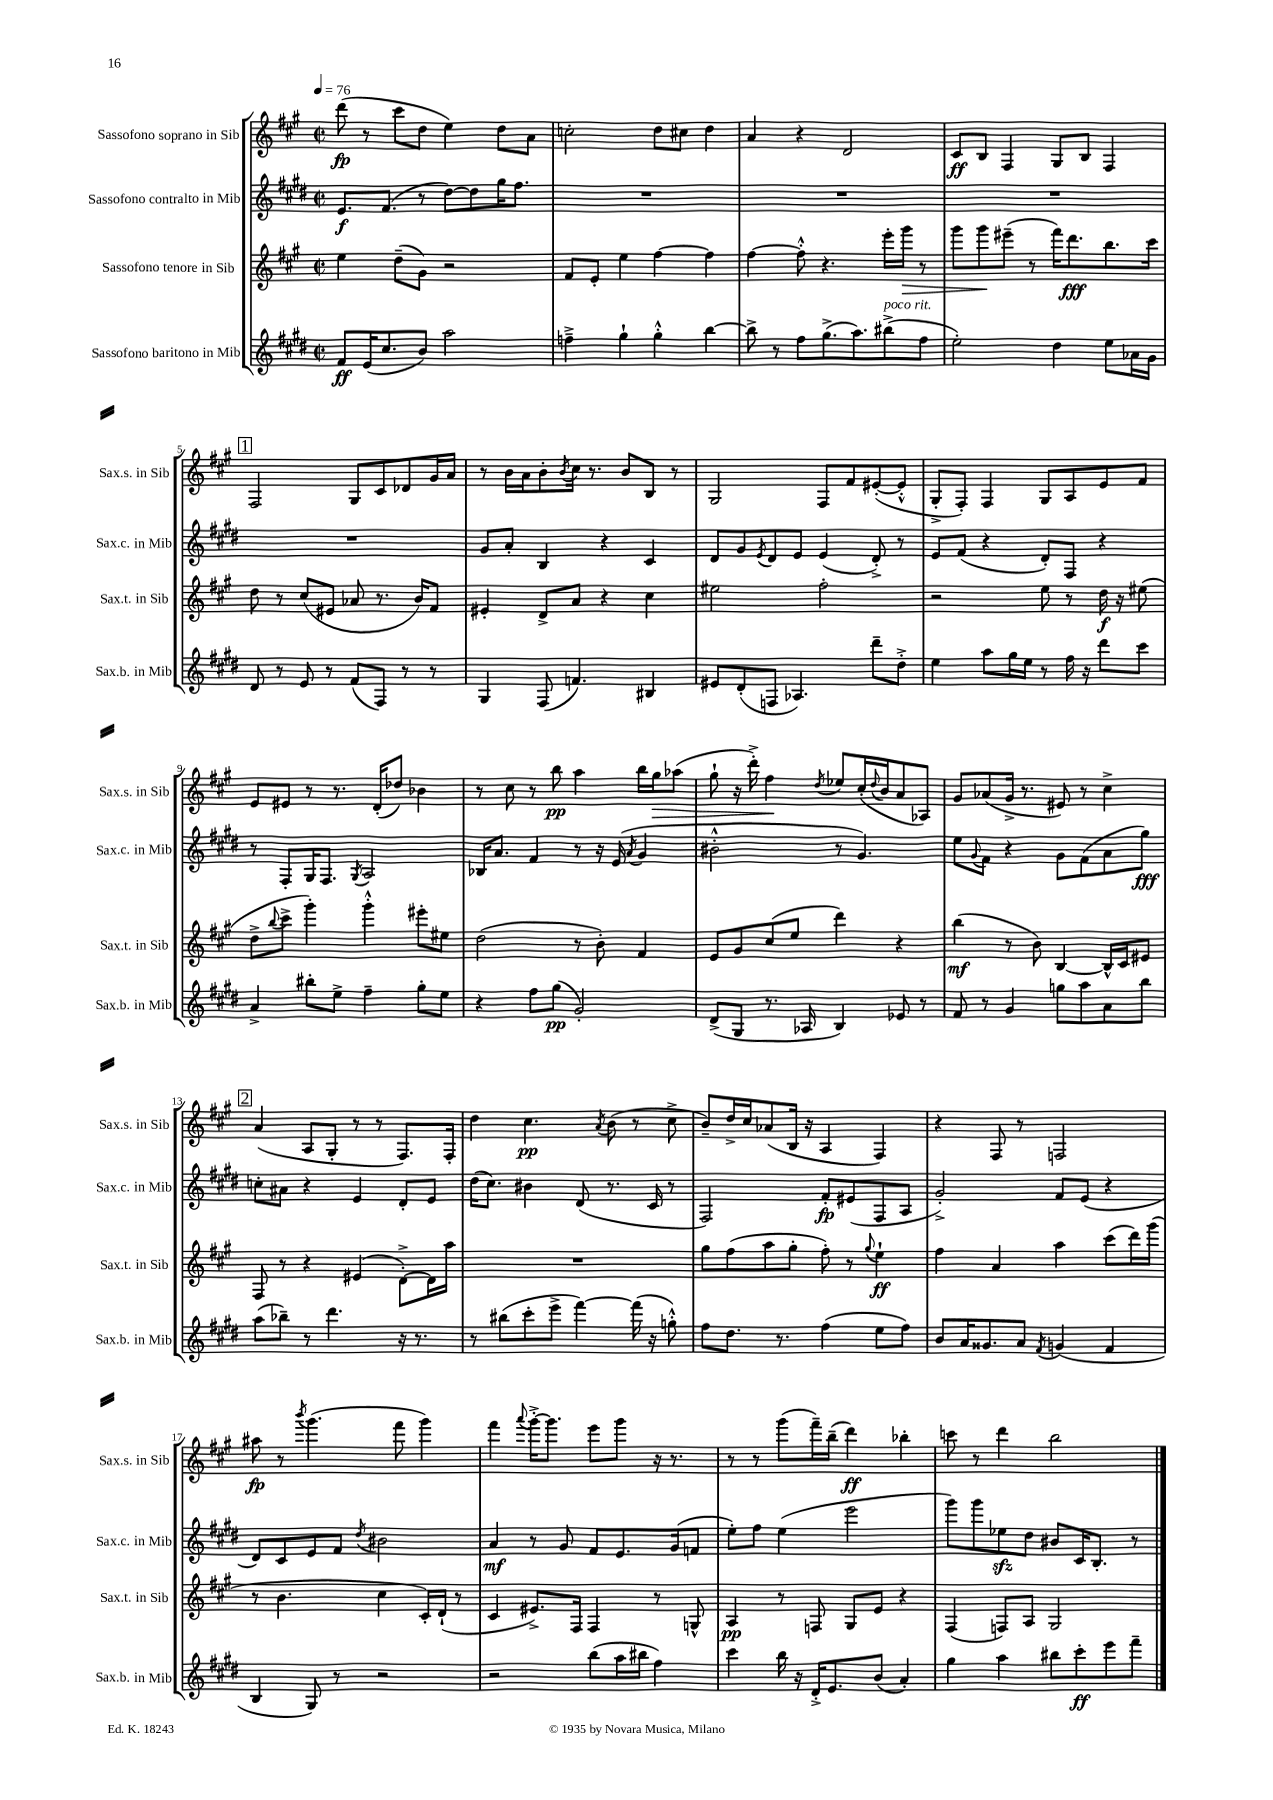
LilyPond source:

<<
\new StaffGroup <<
\new Staff = "s0" \with { instrumentName = "Sassofono soprano in Sib" shortInstrumentName = "Sax.s. in Sib" } {
    \clef treble \key a \major \defaultTimeSignature \time 2/2 \tempo 4 = 76
    d'''8\fp( r8 cis'''8 d''8 e''4) d''8 a'8 |
    c''2-. d''8 cis''8 d''4 |
    a'4 r4 d'2 |
    cis'8\ff b8 fis4 gis8 b8 fis4 |
    \mark \markup { \box "1" } fis2 gis8 cis'8 des'8 gis'16 a'16 |
    r8 b'16 a'16 b'8-. \acciaccatura { b'8 } cis''16 r8. b'8 b8 r8 |
    gis2 fis8 fis'8 eis'8~-.( eis'8-.-^ |
    gis8-.-> fis8-.) fis4 gis8 a8 e'8 fis'8 |
    e'8 eis'8 r8 r8. d'16-.( des''8) bes'4 |
    r8 cis''8 r8 b''8\pp a''4 b''16 gis''16\> aes''8( |
    gis''8-! r16 d'''16-.->) fis''4\! \acciaccatura { d''8 } ees''8 cis''16-.( \appoggiatura { d''8 } b'16 a'8 aes8) |
    gis'8 aes'8( gis'16-> r8. eis'8) r8 cis''4-> |
    \mark \markup { \box "2" } a'4( a8 gis8-. r8 r8 fis8.) fis16-. |
    d''4 cis''4.\pp \acciaccatura { a'8 } b'8( r8 cis''8-> |
    b'8--) d''16-> cis''16 aes'8( b16 r16 a4 fis4) |
    r4 fis8 r8 f2 |
    ais''8\fp r8 \acciaccatura { b'''8 } gis'''4.( fis'''8 gis'''4) |
    fis'''4 \appoggiatura { a'''8 } gis'''16~-.-> gis'''8. e'''8 gis'''8 r16 r8. |
    r8 r8 gis'''8( fis'''16--) b''16--( d'''4\ff) bes''4-. |
    c'''8 r8 d'''4 b''2 \bar "|." |
}
\new Staff = "s1" \with { instrumentName = "Sassofono contralto in Mib" shortInstrumentName = "Sax.c. in Mib" } {
    \clef treble \key e \major \defaultTimeSignature \time 2/2
    e'8.\f fis'8.( r8 dis''8~) dis''8 gis''16 fis''8. |
    R1 |
    R1 |
    R1 |
    \mark \markup { \box "1" } R1 |
    gis'8 a'8-. b4 r4 cis'4 |
    dis'8 gis'8 \acciaccatura { e'8 } dis'8 e'8 e'4( dis'8-.->) r8 |
    e'8 fis'8( r4 dis'8-.) fis8 r4 |
    r8 fis8-. gis16 fis8. \acciaccatura { gis8 } a2 |
    bes16 a'8. fis'4 r8 r16 e'16( \acciaccatura { a'8 } gis'4 |
    bis'2-.-^ r8 gis'4.) |
    e''8 \appoggiatura { gis'8 } fis'8 r4 gis'8 fis'8( a'8 gis''8\fff) |
    \mark \markup { \box "2" } c''8-. ais'8 r4 e'4 dis'8-. e'8 |
    dis''16( cis''8.) bis'4 dis'8( r8. cis'16 r8 |
    fis2) fis'8-.\fp eis'8( fis8 a8 |
    gis'2-.->) fis'8 e'8( r4 |
    dis'8) cis'8 e'8 fis'8 \acciaccatura { dis''8 } bis'2 |
    a'4\mf r8 gis'8 fis'8 e'8. gis'16( f'8 |
    e''8-.) fis''8 e''4( e'''2 |
    gis'''8) gis'''8 ees''8\sfz dis''8 bis'8 cis'16 b8.-. r8 \bar "|." |
}
\new Staff = "s2" \with { instrumentName = "Sassofono tenore in Sib" shortInstrumentName = "Sax.t. in Sib" } {
    \clef treble \key a \major \defaultTimeSignature \time 2/2
    e''4 d''8--( gis'8) r2 |
    fis'8 e'8-. e''4 fis''4~ fis''4 |
    fis''4~ fis''8-.-^ r4. e'''16-. gis'''16\> r8 |
    gis'''8 gis'''8\! eis'''8--( r8 fis'''16) d'''8.\fff b''8. cis'''16 |
    \mark \markup { \box "1" } d''8 r8 cis''8( eis'8 aes'8 r8. b'16) fis'8 |
    eis'4-. d'8-> a'8 r4 cis''4 |
    eis''2 fis''2-. |
    r2 e''8 r8 d''16\f r16 eis''8( |
    d''8-> \appoggiatura { b''8 } cis'''8-> gis'''4-.) gis'''4-.-^ eis'''8-. eis''8 |
    d''2( r8 b'8-.) fis'4 |
    e'8 gis'8 cis''8( e''8 d'''4) r4 |
    b''4\mf( r8 b'8) b4~ b16-^ cis'16 eis'8 |
    \mark \markup { \box "2" } fis8 r8 r4 eis'4( d'8~-.->) d'16 a''16 |
    R1 |
    gis''8 fis''8( a''8 gis''8-. fis''8-.) r8 \appoggiatura { gis''8 } e''4-!\ff |
    fis''4 a'4 a''4 cis'''8( d'''16) gis'''16( |
    r8 b'4. cis''4 cis'16-.) d'16-!( r8 |
    cis'4 eis'8.->) fis16 fis4 r8 g8-^ |
    a4\pp r8 f8 gis8 e'8 r4 |
    fis4( f8) a8 gis2 \bar "|." |
}
\new Staff = "s3" \with { instrumentName = "Sassofono baritono in Mib" shortInstrumentName = "Sax.b. in Mib" } {
    \clef treble \key e \major \defaultTimeSignature \time 2/2
    fis'8\ff e'16( cis''8. b'8) a''2 |
    f''4---> gis''4-! gis''4-.-^ b''4~ |
    b''8-> r8 fis''8 gis''8.->( a''8.) bis''8->^\markup { \italic "poco rit." }( fis''8 |
    e''2-.) dis''4 e''8 aes'16 gis'16 |
    \mark \markup { \box "1" } dis'8 r8 e'8 r8 fis'8( fis8) r8 r8 |
    gis4 fis8( f'4.) bis4 |
    eis'8 dis'8-.( f8 aes4.) dis'''8-- dis''8-.-> |
    e''4 a''8 gis''16 e''16 r8 fis''16 r16 dis'''8 cis'''8 |
    a'4-> bis''8-. e''8-> fis''4-- gis''8-. e''8 |
    r4 fis''8 gis''8\pp( gis'2-.) |
    dis'8->( gis8 r8. aes16 b4) ees'8 r8 |
    fis'8 r8 gis'4 g''8 a''8 a'8 b''8 |
    \mark \markup { \box "2" } a''8( bes''8--) r8 dis'''4. r16 r8. |
    r8 bis''8( cis'''8-. e'''8-> fis'''4~) fis'''16( r16 g''8-.-^) |
    fis''8 dis''8. r8. fis''4( e''8 fis''8) |
    b'8 a'16 gisis'8. a'8 \acciaccatura { fis'8 } g'4( fis'4 |
    b4 gis8) r8 r2 |
    r2 b''8( a''16 bis''16 fis''4) |
    cis'''4 b''16 r16 dis'16-.-> e'8. b'8( a'4-.) |
    gis''4 a''4 bis''8 cis'''8-.\ff e'''8 fis'''8-- \bar "|." |
}
>>
>>
